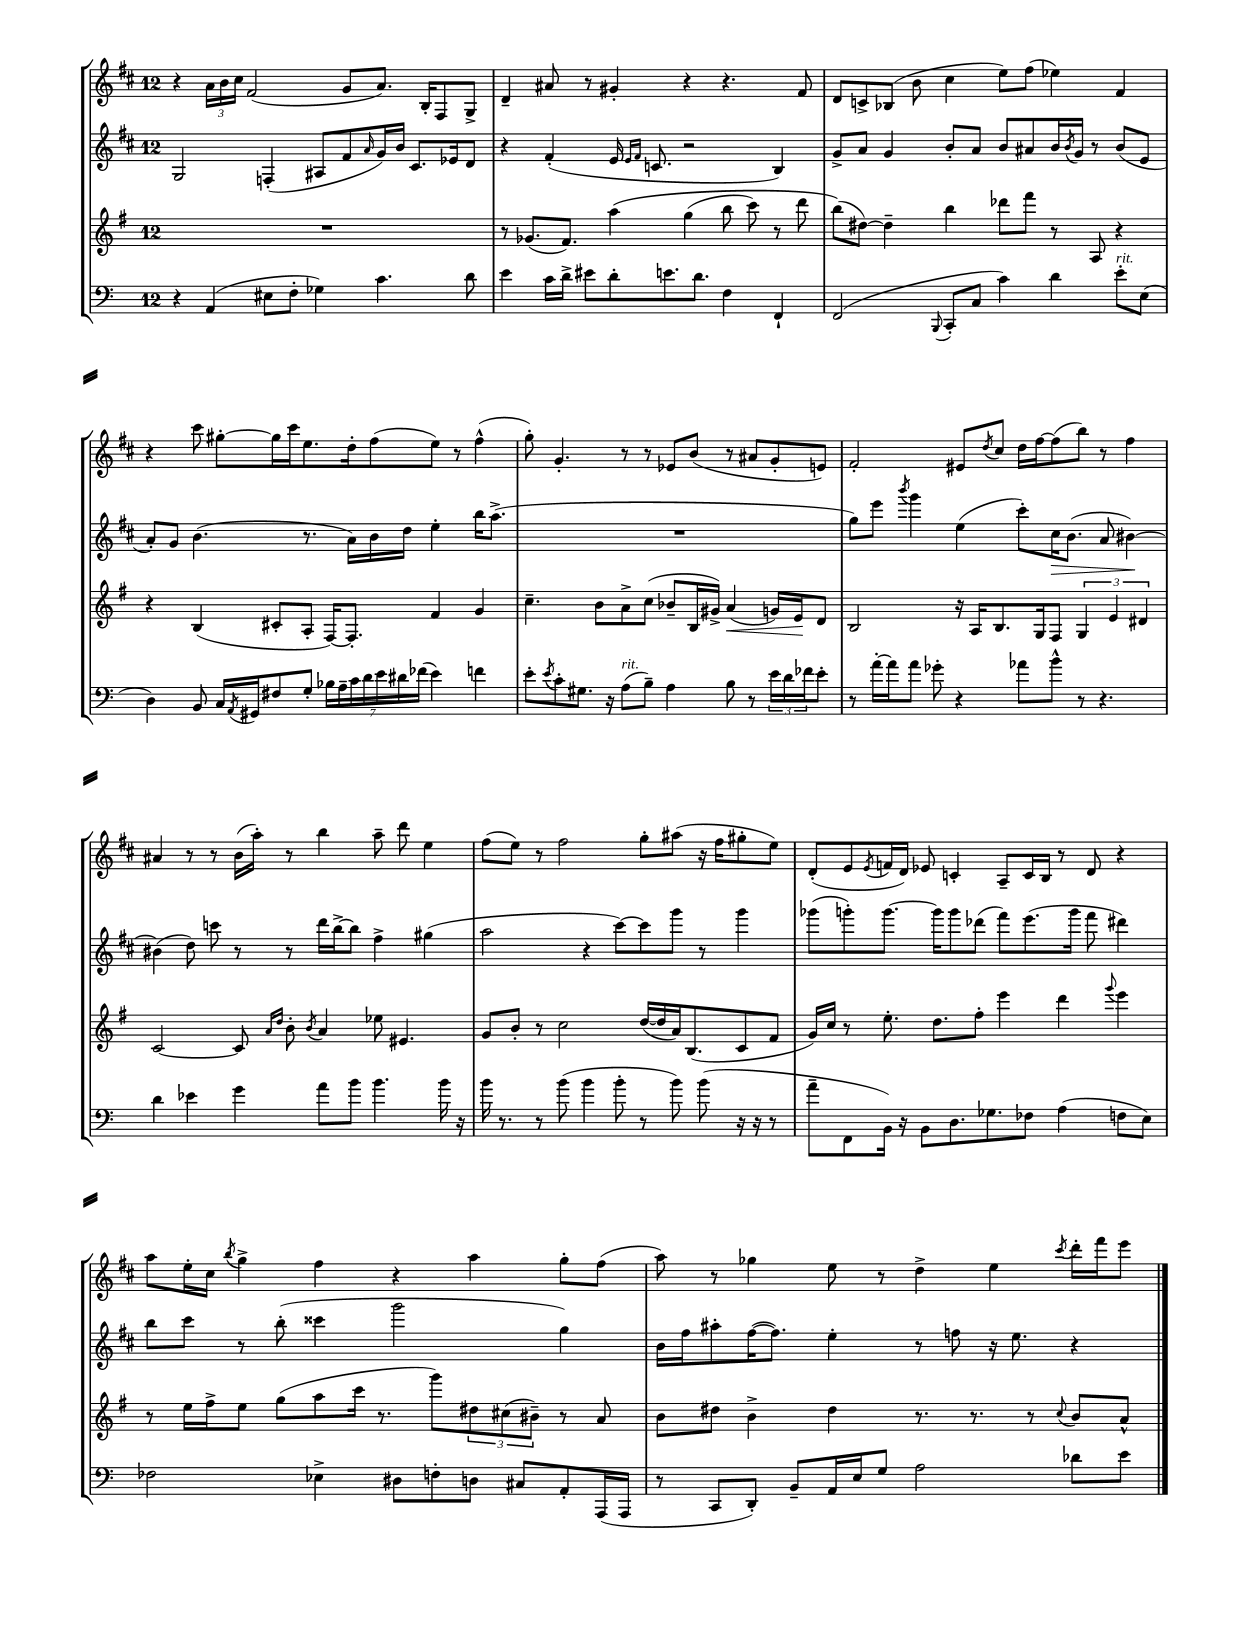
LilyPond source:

<<
\new StaffGroup <<
\new Staff = "s0" {
    \clef treble \key d \major \once \override Staff.TimeSignature.style = #'single-digit \time 12/8
    r4 \tuplet 3/2 { a'16 b'16 cis''16 } fis'2( g'8 a'8.) b16-. fis8 g8-> |
    d'4-- ais'8 r8 gis'4-. r4 r4. fis'8 |
    d'8 c'8-> bes8( b'8 cis''4 e''8) fis''8( ees''4) fis'4 |
    r4 cis'''8 gis''8~-. gis''16 cis'''16 e''8. d''16-. fis''8( e''8) r8 fis''4-^( |
    g''8-.) g'4.-. r8 r8 ees'8 b'8( r8 ais'8 g'8-. e'8) |
    fis'2-. eis'8 \acciaccatura { d''8 } cis''8 d''16 fis''16~ fis''8( b''8) r8 fis''4 |
    ais'4 r8 r8 b'16( a''16-.) r8 b''4 a''8-- d'''8 e''4 |
    fis''8( e''8) r8 fis''2 g''8-. ais''8( r16 fis''16 gis''8-. e''8) |
    d'8-.( e'8 \acciaccatura { e'8 } f'16 d'16) ees'8 c'4-. a8-- c'16 b16 r8 d'8 r4 |
    a''8 e''16-. cis''16 \acciaccatura { b''8 } g''4-> fis''4 r4 a''4 g''8-. fis''8( |
    a''8) r8 ges''4 e''8 r8 d''4-> e''4 \acciaccatura { cis'''8 } d'''16-. fis'''16 e'''8 \bar "|." |
}
\new Staff = "s1" {
    \clef treble \key d \major \once \override Staff.TimeSignature.style = #'single-digit \time 12/8
    g2 f4-.( ais8 fis'8 \grace { a'16 } g'16) b'16 cis'8. ees'16 d'8 |
    r4 fis'4-.( e'16 \grace { e'16 fis'16 } c'8. r2 b4) |
    g'8-> a'8 g'4 b'8-. a'8 b'8 ais'8 b'16 \acciaccatura { b'8 } g'16 r8 b'8( e'8 |
    a'8-.) g'8 b'4.( r8. a'16) b'16 d''16 e''4-. b''16 a''8.->( |
    R1. |
    g''8) e'''8 \acciaccatura { b'''8 } g'''4 e''4( cis'''8-.) cis''16\> b'8.( a'8 bis'4~\!) |
    bis'4( d''8) c'''8 r8 r8 d'''16 b''16~-> b''8 fis''4-> gis''4( |
    a''2 r4 cis'''8~) cis'''8 g'''8 r8 g'''4 |
    ges'''8( g'''8-.) g'''8.~ g'''16 g'''8 des'''8( fis'''8) e'''8.( g'''16 fis'''8 dis'''4) |
    b''8 cis'''8 r8 b''8-.( cisis'''4 g'''2 g''4) |
    b'16 fis''16 ais''8-. fis''16~( fis''8.) e''4-. r8 f''8 r16 e''8. r4 \bar "|." |
}
\new Staff = "s2" {
    \clef treble \key g \major \once \override Staff.TimeSignature.style = #'single-digit \time 12/8
    R1. |
    r8 ges'8.( fis'8.) a''4\( g''4( b''8 c'''8) r8 d'''8 |
    b''8(\) dis''8~) dis''4-- b''4 des'''8 fis'''8 r8 a8 r4 |
    r4 b4( cis'8-. a8-. fis16~) fis8.-. fis'4 g'4 |
    c''4.-- b'8 a'8-> c''8( bes'8-- b16 gis'16->) a'4\<( g'16) e'16\! d'8 |
    b2 r16 a16 b8. g16 fis8 \tuplet 3/2 { g4 e'4 dis'4 } |
    c'2~ c'8 \grace { a'16 d''16 } b'8-. \acciaccatura { b'8 } a'4 ees''8 eis'4. |
    g'8 b'8-. r8 c''2 d''16~( d''16 a'16) b8.( c'8 fis'8 |
    g'16) c''16 r8 e''8.-. d''8. fis''8-. e'''4 d'''4 \appoggiatura { g'''8 } e'''4 |
    r8 e''16 fis''16-> e''8 g''8( a''8 c'''16 r8. g'''8) \tuplet 3/2 { dis''8 cis''8( bis'8--) } r8 a'8 |
    b'8 dis''8 b'4-> dis''4 r8. r8. r8 \appoggiatura { c''8 } b'8 a'8-^ \bar "|." |
}
\new Staff = "s3" {
    \clef bass \key c \major \once \override Staff.TimeSignature.style = #'single-digit \time 12/8
    r4 a,4( eis8 f8-. ges4) c'4. d'8 |
    e'4 c'16 d'16-> eis'8 d'8-. e'8. d'8. f4 f,4-! |
    f,2( \appoggiatura { b,,8 } c,8-. c8 c'4) d'4 e'8-.^\markup { \italic "rit." } e8( |
    d4) b,8 c16 \acciaccatura { a,8 } gis,16 fis8 g8-. \tuplet 7/4 { bes16 a16-- c'16 d'16 e'16 dis'16 fes'16( } e'4) f'4 |
    e'8-. \acciaccatura { e'8 } c'8-. gis8. r16 a8^\markup { \italic "rit." }( b8--) a4 b8 r8 \tuplet 3/2 { e'16 d'16 fes'16 } e'8-. |
    r8 a'16~-. a'16 a'8 ges'8-. r4 aes'8 b'8-^ r8 r4. |
    d'4 ees'4 g'4 a'8 b'8 b'4. b'16 r16 |
    b'16 r8. r8 b'8( b'4 b'8-. r8 b'8) b'8( r16 r16 r8 |
    a'8-- f,8 b,16) r16 b,8 d8. ges8. fes8 a4( f8 e8) |
    fes2 ees4-> dis8 f8-. d8 cis8 a,8-. a,,16( a,,16 |
    r8 c,8 d,8-.) b,8-- a,16 e16 g8 a2 des'8 e'8 \bar "|." |
}
>>
>>
\layout { \context { \Score \remove "Bar_number_engraver" } }
